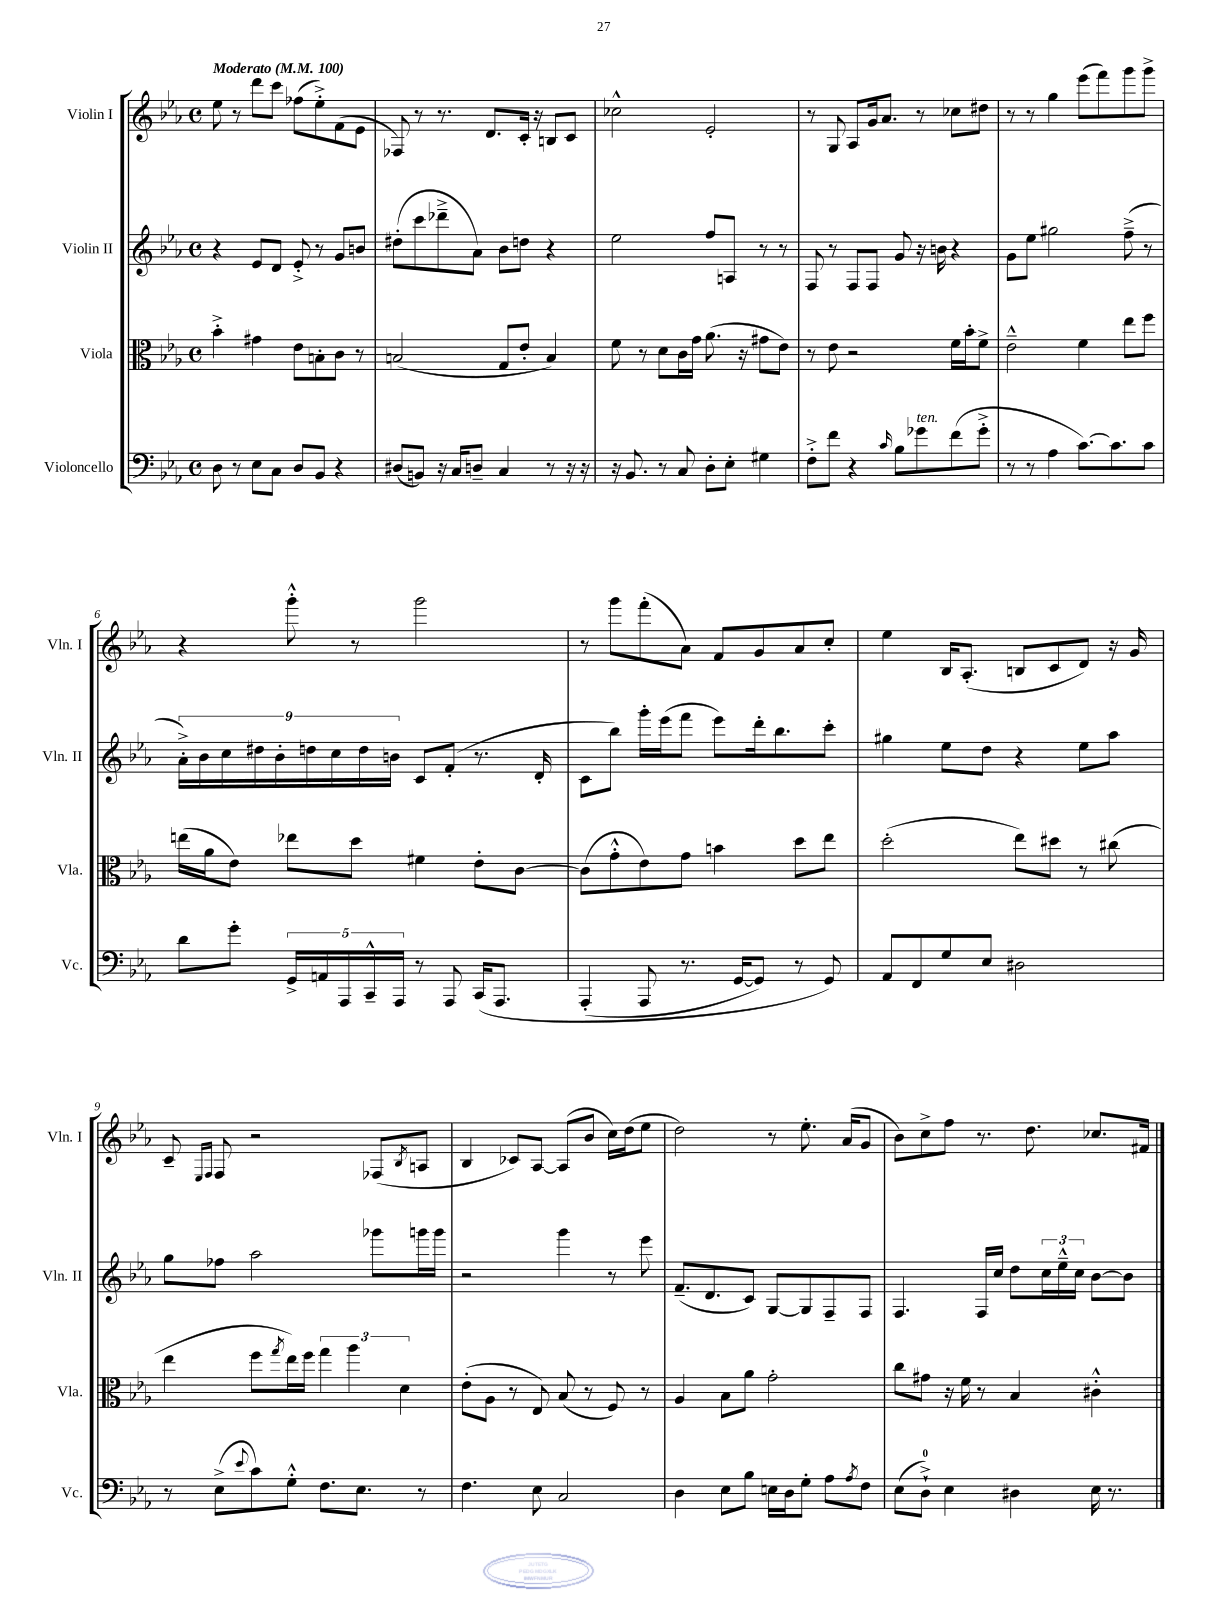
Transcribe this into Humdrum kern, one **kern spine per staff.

**kern	**kern	**kern	**kern
*staff4	*staff3	*staff2	*staff1
*clefF4	*clefC3	*clefG2	*clefG2
*k[b-e-a-]	*k[b-e-a-]	*k[b-e-a-]	*k[b-e-a-]
*M4/4	*M4/4	*M4/4	*M4/4
*met(c)	*met(c)	*met(c)	*met(c)
*MM100	*MM100	*MM100	*MM100
8D\	4b-'^\	4r	8ee-\
8r	.	.	8r
8E-\L	4g#\	8e-/L	8ddd\L
8C\J	.	8d/J	8ccc\J
8D/L	8e-\L	8e-'^/	(8ff-\L
8BB-/J	8B'\	8r	8ee-'^\)
4r	8c\J	8g/L	(8f\
.	8r	8b/J	8e-\J
=	=	=	=
(8D#/L	(2B/	(8dd#'\L	8F-/)
8BB/J)	.	8ccc\	8r
16r	.	8ddd-~^\	8.r
16C/LK	.	.	.
8D~/J	.	8a-\J)	.
.	.	.	8.d/L
4C/	8G/L	8b-\L	.
.	8e-'/J	8dd\J	16c'/Jk
.	.	.	16r
8r	4B/)	4r	8B/L
16r	.	.	8c/J
16r	.	.	.
=	=	=	=
16r	8f\	2ee-\	2cc-^^\
8.BB-/	.	.	.
.	8r	.	.
8r	8d\L	.	.
8C/	16c\L	.	.
.	16g\JJ	.	.
8D'\L	(8.a-\	8ff/L	2e-'/
8E-'\J	.	8A/J	.
.	16r	.	.
4G#\	8g#\L	8r	.
.	8e-\J)	8r	.
=	=	=	=
8F'^\L	8r	8F/	8r
8f\J	8e-\	8r	8G/
4r	2r	8F/L	8A-/L
.	.	8F/J	16g/k
.	.	.	8.a-/J
16qqc/	.	.	.
8B-\L	.	8g/	.
8g-\	.	16r	8r
.	.	16b\	.
(8f\	16f\LL	4r	8cc-\L
.	16b-'\J	.	.
8g-'^\J	8f^\J	.	8dd#\J
=	=	=	=
8r	2e-~^^\	8g\L	8r
8r	.	8ee-\J	8r
4A-\	.	2gg#\	4gg\
[8.c\L)	4f\	.	(8eee-\L
.	.	.	8fff\)
8.c\]	.	.	.
.	8ee-\L	(8ff~^\	8ggg\
8c\J	8ff\J	8r	8ggg^\J
=	=	=	=
8d\L	(16ee\LL	18a-'^\LL)	4r
.	.	18b-\	.
.	16a-\J	.	.
.	.	18cc\	.
8g'\J	8e-\J)	.	.
.	.	18dd#\	.
.	.	18b-'\	.
20GG^/LL	8ee-\L	.	8ggg'^^\
.	.	18dd\	.
20AA/	.	.	.
.	.	18cc\	.
20AAA-/	.	.	.
.	8dd\J	.	8r
.	.	18dd\	.
20CC~^^/	.	.	.
.	.	18b\JJ	.
20AAA-/JJ	.	.	.
8r	4f#\	8c/L	2ggg\
8AAA-/	.	(8f'/J	.
&(16CC/LK	8e-'\L	8.r	.
8.AAA-/J	.	.	.
.	[8c\J	.	.
.	.	16d'/	.
=	=	=	=
(4AAA-'/	(8c\]L	8c\L	8r
.	8g'^^\	8bb-\J)	8ggg\L
8AAA-/	8e-\)	16ggg'\LL	(8fff'\
.	.	(16eee-\J	.
8.r	8g\J	8fff\J	8a-\J)
.	4b\	8eee-\L)	8f/L
[16GG/LK	.	.	.
8GG/]J)	.	16ddd'\k	8g/
.	.	8.bb-\	.
8r	8dd\L	.	8a-/
8GG/&)	8ee-\J	8ccc'\J	8cc'/J
=	=	=	=
8AA-/L	(2dd'\	4gg#\	4ee-\
8FF/	.	.	.
8G/	.	8ee-\L	16B-/LK
.	.	.	(8.A-'/J
8E-/J	.	8dd\J	.
2D#\	8ee-\L)	4r	8B/L
.	8dd#\J	.	8c/
.	8r	8ee-\L	8d/J)
.	(8cc#\	8aa-\J	16r
.	.	.	16g/
=	=	=	=
8r	4ee-\	8gg\L	8c~/
.	.	.	16qqE-/LL
.	.	.	16qqF/JJ
(8E-^\L	.	8ff-\J	8F/
8qqe-/	.	.	.
8c\)	8ff\L	2aa-\	2r
.	8qgg/	.	.
8G'^^\J	16ee-\L)	.	.
.	16ff\JJ	.	.
8.F\L	6gg\	.	.
.	6aa-\	.	.
8.E-\J	.	.	.
.	.	8ggg-\L	(8F-/L
.	6d\	.	.
.	.	.	8qB-/
8r	.	16ggg\L	8A/J
.	.	16ggg\JJ	.
=	=	=	=
4.F\	(8e-'\L	2r	4B-/
.	8A-\J	.	.
.	8r	.	8c-/L)
8E-\	8E-/)	.	[8A-/J
2C/	(8B-/	4ggg\	(8A-/]L
.	8r	.	8b-/J
.	8F/)	8r	16cc\LL)
.	.	.	(16dd\J
.	8r	8eee-\	8ee-\J
=	=	=	=
4D\	4A-/	(8.f~/L	2dd\)
.	.	8.d/	.
8E-\L	8B-\L	.	.
8B-\J	8a-\J	8c/J)	.
16E\LL	2g'\	[8G/L	8r
16D\J	.	.	.
8G'\J	.	8G/]	8.ee-'\
8A-\L	.	8F~/	.
.	.	.	(16a-/LK
8qA-/	.	.	.
8F\J	.	8F/J	8g/J
=	=	=	=
(8E-\L	8cc\L	4.F/	8b-\L)
8D`^\J)	8g#\J	.	8cc^\
4E-\	16r	.	8ff\J
.	16f\	.	.
.	8r	16F/LL	8.r
.	.	16cc/JJ	.
4D#\	4B-/	8dd\L	.
.	.	.	8.dd\
.	.	24cc\L	.
.	.	24ee-~^^\	.
.	.	24cc\JJ	.
16E-\	4c#'^^\	[8b-\L	8.cc-/L
8.r	.	.	.
.	.	8b-\]J	.
.	.	.	16f#/Jk
==	==	==	==
*-	*-	*-	*-
